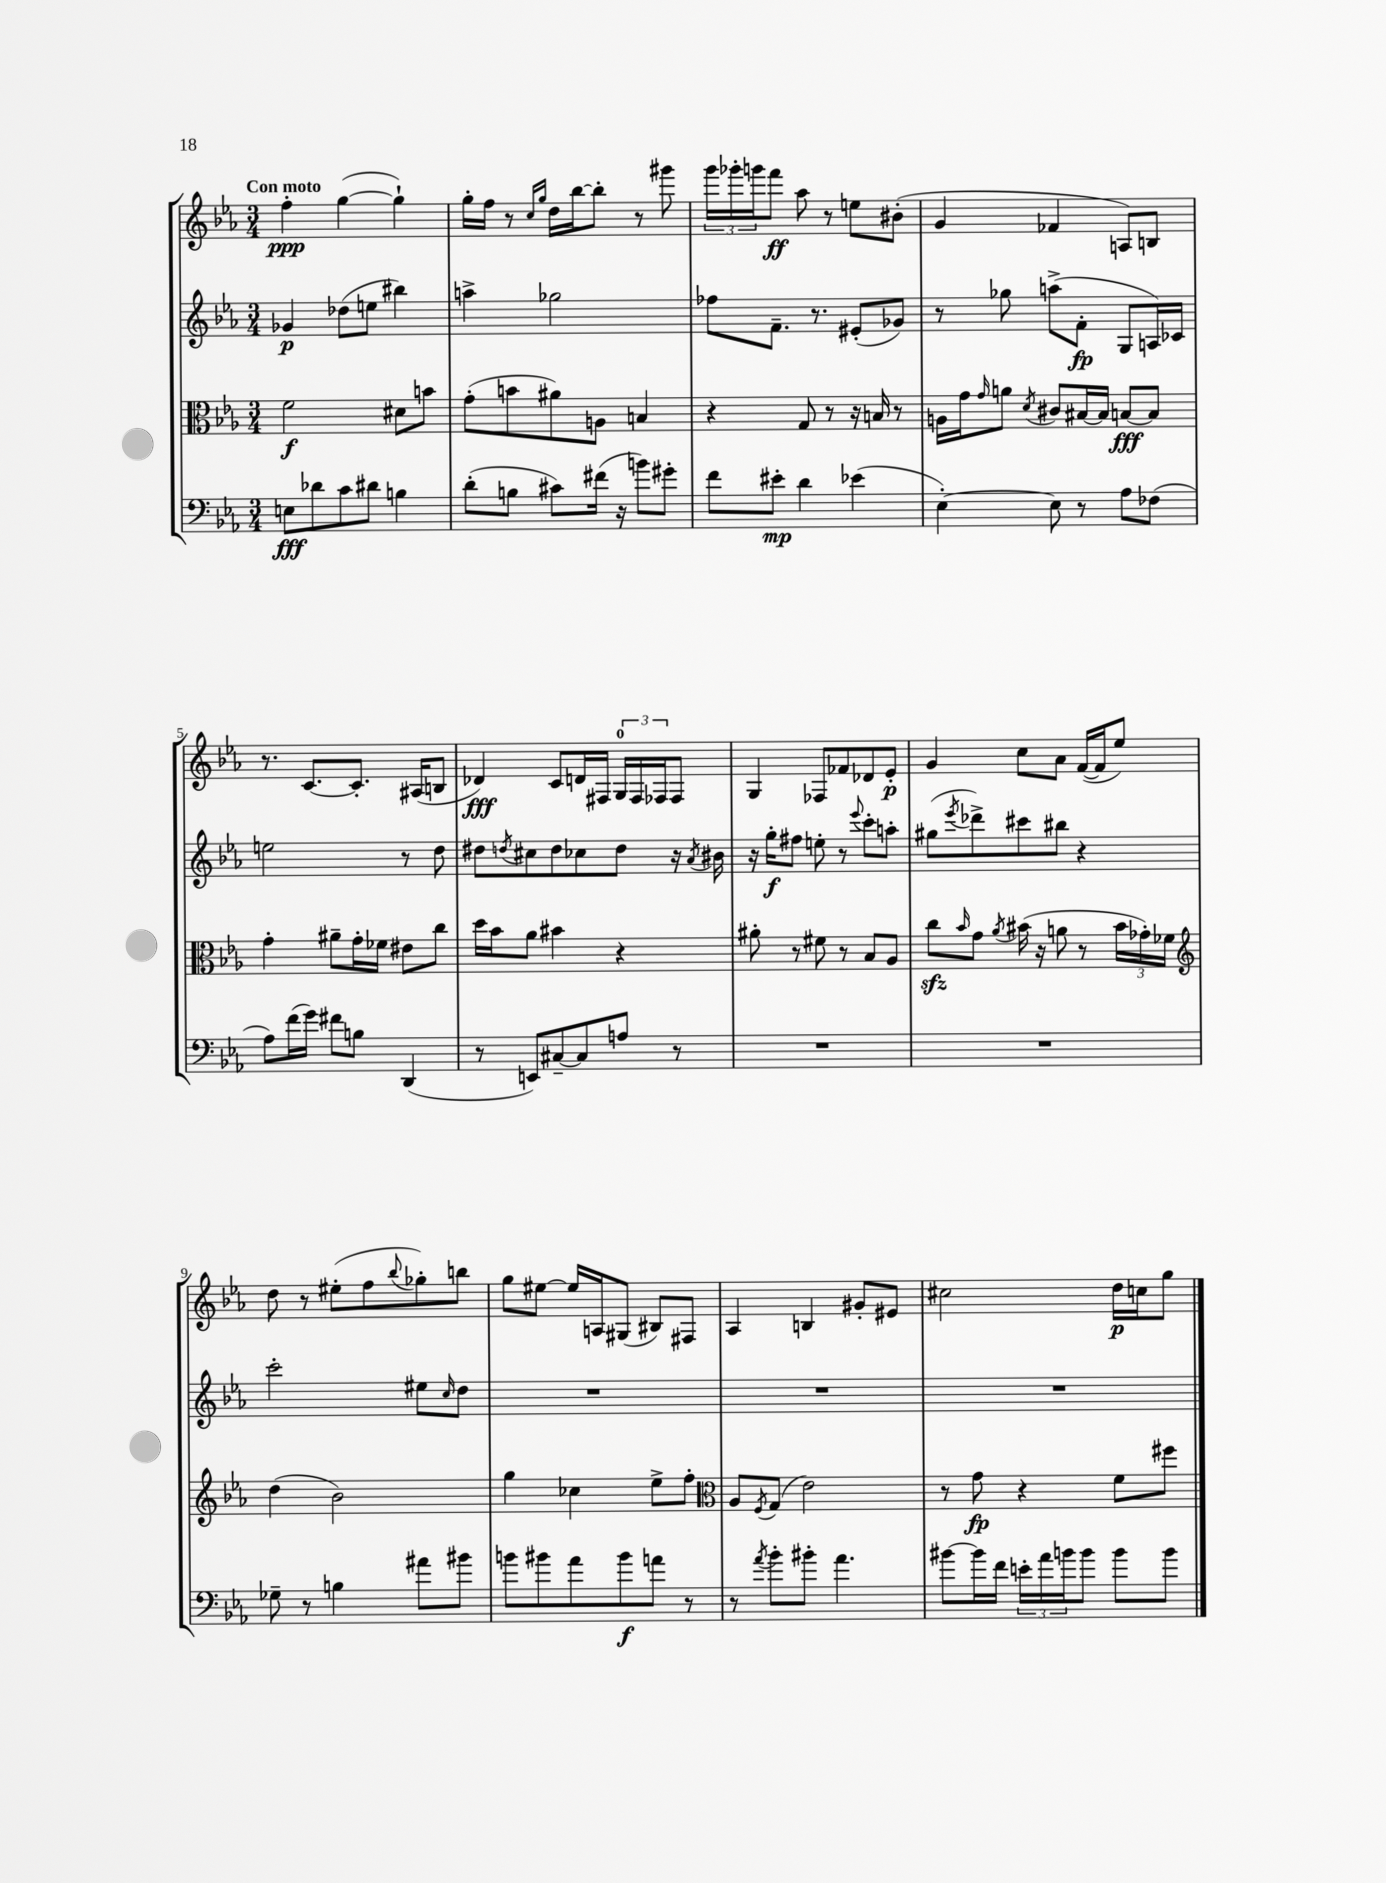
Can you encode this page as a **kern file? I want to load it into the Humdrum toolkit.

**kern	**kern	**kern	**kern
*staff4	*staff3	*staff2	*staff1
*clefF4	*clefC3	*clefG2	*clefG2
*k[b-e-a-]	*k[b-e-a-]	*k[b-e-a-]	*k[b-e-a-]
*M3/4	*M3/4	*M3/4	*M3/4
8E	2f	4g-	4ff'
8d-	.	.	.
8c	.	(8dd-	([4gg
8d#	.	8ee	.
4B	8d#	4bb#)	4gg`])
.	8b	.	.
=	=	=	=
(8d'	(8g'	4aa^	16gg'
.	.	.	16ff
8B	8b	.	8r
.	.	.	16qqcc
.	.	.	16qqgg
8c#)	8a#)	2gg-	16dd
.	.	.	[16bb-
(16f#	8A	.	8bb-']
16r	.	.	.
8b)	4B	.	8r
8g#'	.	.	8ggg#
=	=	=	=
8f	4r	8ff-	24ggg
.	.	.	24ggg-'
.	.	.	24ggg
8e#'	.	8.f~	8fff
4d	8G	.	8aa-
.	.	8.r	.
.	8r	.	8r
(4e-	16r	(8e#'	8ee
.	16B	.	.
.	8r	8g-)	(8b#'
=	=	=	=
[4E-')	16A	8r	4g
.	16g	.	.
.	16qqg	.	.
.	8a	8gg-	.
.	8qd	.	.
8E-]	8c#	(8aa^	4f-
8r	[16B#	8f'	.
.	16B#]	.	.
8A-	[8B	8G	8A)
(8F-	8B]	16A)	8B
.	.	16c-	.
=	=	=	=
8A-)	4g'	2ee	8.r
(16f	.	.	.
16g)	.	.	[8.c
8f#	8a#~	.	.
8B	16g'	.	8.c']
.	16f-	.	.
(4DD	8e#	8r	.
.	.	.	(16A#
.	8cc	8dd	8B
=	=	=	=
8r	16dd	8dd#	4d-)
.	16b-	.	.
.	.	8qdd	.
8EE)	8a-	8cc#	.
[8C#~	4b#	8dd	8c
8C#]	.	8cc-	16d
.	.	.	16F#
8A	4r	8dd	24G
.	.	.	24F#
.	.	.	24F-
8r	.	16r	8F-
.	.	8qa-	.
.	.	16b#	.
=	=	=	=
2.r	8a#'	16r	4G
.	.	16gg'	.
.	8r	8ff#	.
.	8f#	8ee'	8F-
.	8r	8r	8f-
.	.	8qqeee-	.
.	8B-	8ccc'	8d-
.	8A-	8aa'	8e-'
=	=	=	=
2.r	8cc	(8gg#	4g
.	16qqb-	8qeee-	.
.	8g	8ddd-^)	.
.	8qa-	.	.
.	(16b#	8ccc#	8cc
.	16r	.	.
.	8a	8bb#	8a-
.	8r	4r	([16f
.	.	.	16f]
.	24b#	.	8ee-)
.	24g-')	.	.
.	24f-	.	.
=	=	=	=
*	*clefG2	*	*
8G-~	(4dd	2ccc'	8dd
8r	.	.	8r
4B	2b-)	.	(8ee#'
.	.	.	8ff
.	.	.	8qqbb-
8a#	.	8ee#	8gg-')
.	.	16qqcc	.
8b#	.	8dd	8bb
=	=	=	=
8b	4gg	2.r	8gg
8b#	.	.	[8ee#
8a-	4cc-	.	16ee#]
.	.	.	16A
8b#	.	.	(8G#
8a	8ee-^	.	8B#)
8r	8ff'	.	8F#
=	=	=	=
*	*clefC3	*	*
8r	8A-	2.r	4A-
8qa-	8qF	.	.
8b-'	(8G	.	.
8b#'	2e-)	.	4B
4.a-	.	.	.
.	.	.	8g#'
.	.	.	8e#
=	=	=	=
[8b#	8r	2.r	2cc#
16b#]	8g	.	.
16f	.	.	.
24e'	4r	.	.
24a-	.	.	.
24b	.	.	.
8b	.	.	.
8b	8f	.	16dd
.	.	.	16cc
8b	8ff#	.	8gg
==	==	==	==
*-	*-	*-	*-
